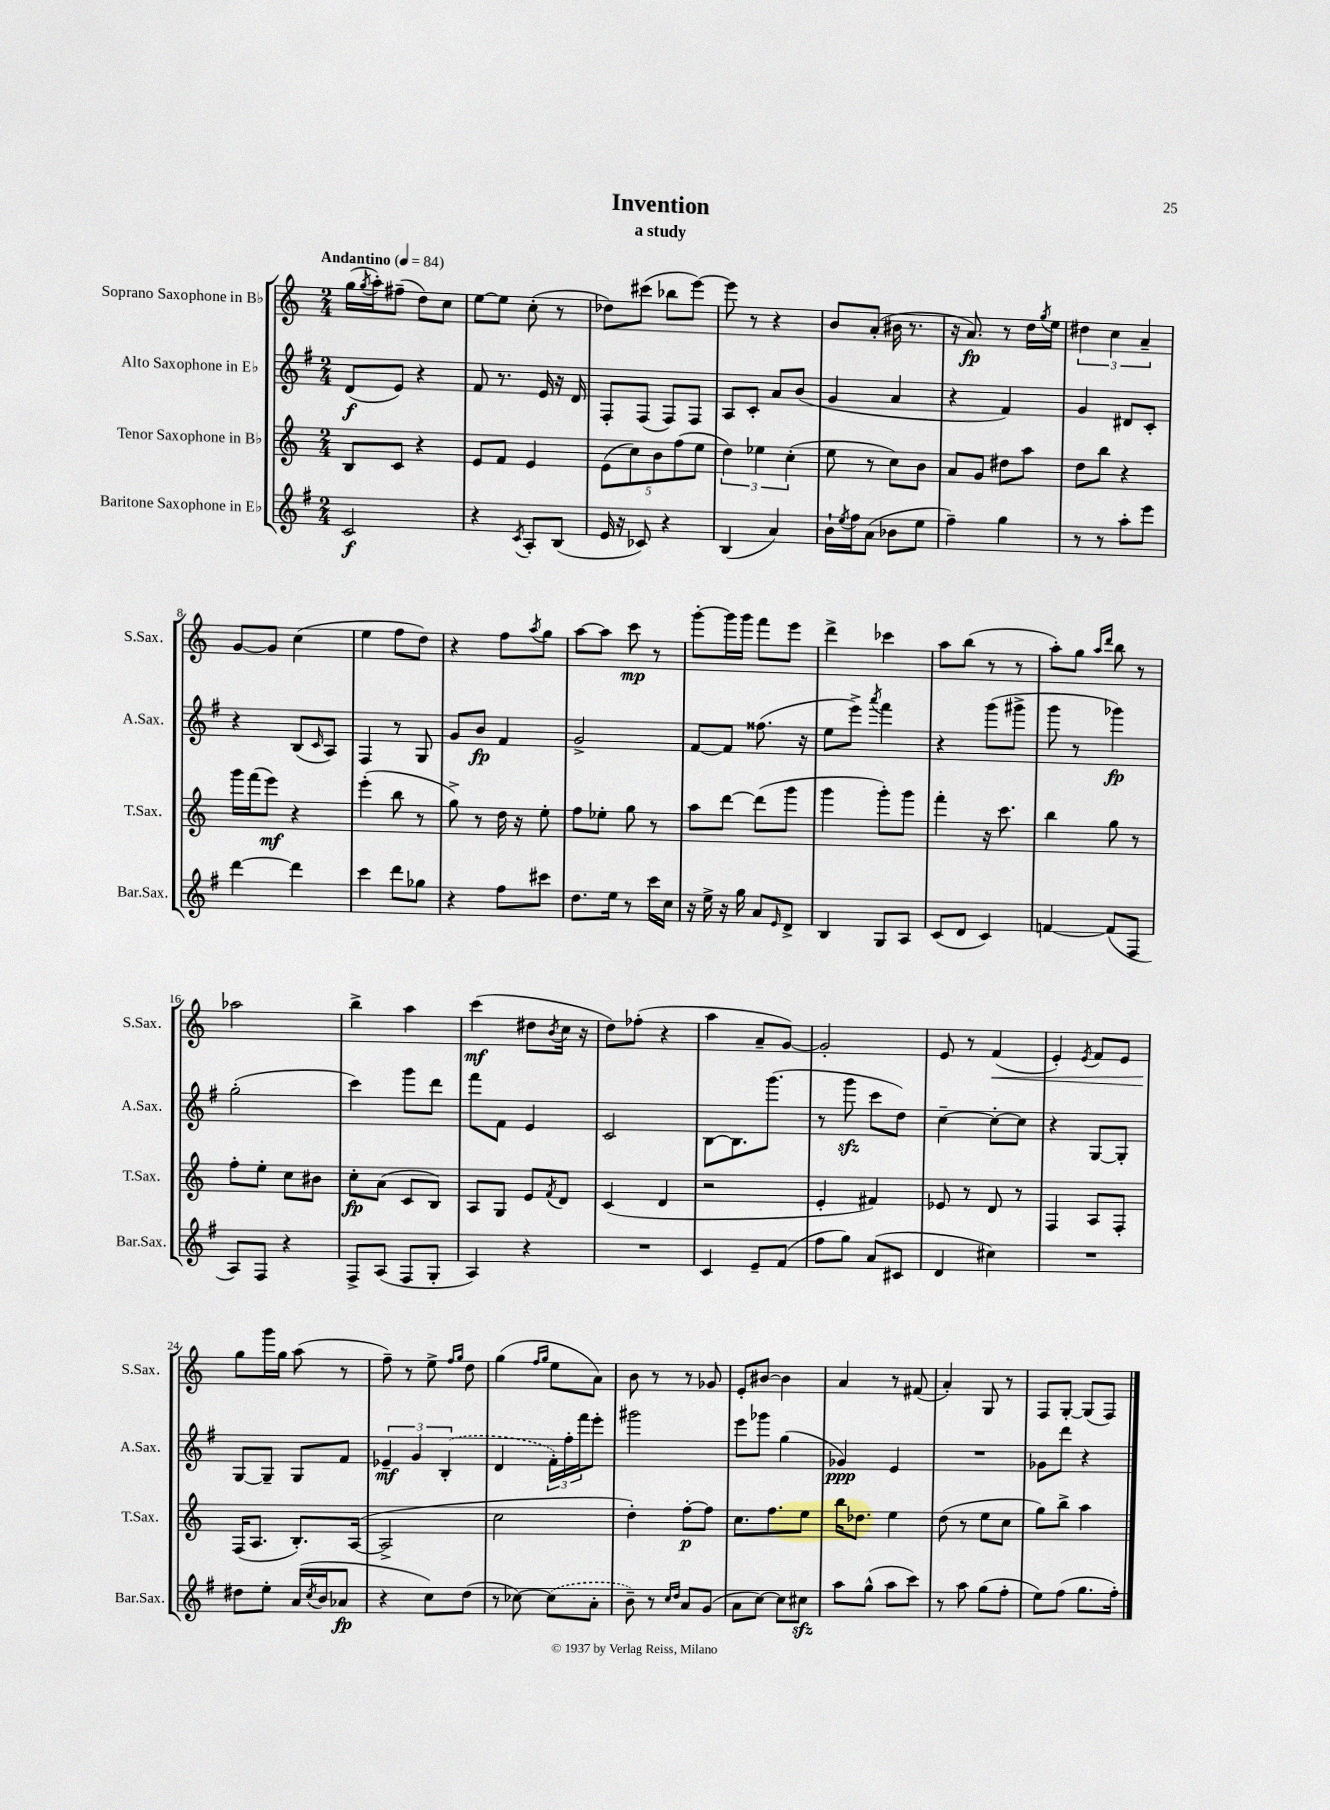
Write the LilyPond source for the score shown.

\header { title = "Invention" subtitle = "a study" }
<<
\new StaffGroup <<
\new Staff = "s0" \with { instrumentName = "Soprano Saxophone in Bb" shortInstrumentName = "S.Sax." } {
    \clef treble \key c \major \numericTimeSignature \time 2/4 \tempo "Andantino" 4 = 84
    g''16( \acciaccatura { g''8 } a''16-.) fis''8--( d''8) c''8 |
    e''8~ e''8 c''8-.( r8 |
    des''8) cis'''8( bes''8 e'''8~) |
    e'''8 r8 r4 |
    b'8 a'8-.( bis'16 r8. |
    r16 a'8.\fp) r8 d''16 \acciaccatura { g''8 } e''16 |
    \tuplet 3/2 { dis''4 c''4 a'4-- } |
    g'8~ g'8 c''4( |
    e''4 f''8 d''8) |
    r4 f''8 \acciaccatura { a''8 } g''8 |
    a''8~ a''8 c'''8\mp r8 |
    g'''8~-. g'''16 g'''16 f'''8 e'''8 |
    d'''4-> ces'''4 |
    a''8 b''8( r8 r8 |
    a''8-.) g''8 \grace { a''16 d'''16 } b''8 r8 |
    aes''2 |
    b''4-> a''4 |
    c'''4\mf( dis''8 \acciaccatura { b'8 } c''16 r16 |
    d''8) fes''8-.( r4 |
    a''4 a'8-- g'8~) |
    g'2-. |
    e'8 r8 f'4\<( |
    e'4-.) \acciaccatura { e'8 } f'8 e'8 |
    g''8\! g'''16 g''16 a''8( r8 |
    f''8--) r8 e''8-> \grace { f''16 g''16 } d''8 |
    g''4( \grace { f''16 g''16 } e''8 a'8) |
    b'8 r8 r8 ges'8 |
    e'8-. bis'8~ bis'4 |
    a'4 r8 fis'8( |
    a'4-.) g8 r8 |
    f8 g8~-. g8( f8) \bar "|." |
}
\new Staff = "s1" \with { instrumentName = "Alto Saxophone in Eb" shortInstrumentName = "A.Sax." } {
    \clef treble \key g \major \numericTimeSignature \time 2/4
    d'8\f( e'8) r4 |
    fis'8 r8. e'16 r16 d'16 |
    fis8-. fis8( fis8) fis8 |
    a8 c'8-. a'8 b'8( |
    g'4 a'4 |
    r4 fis'4) |
    g'4 dis'8 c'8-. |
    r4 b8( \grace { c'16 } a8) |
    fis4 r8 g8 |
    g'8 b'8\fp fis'4 |
    g'2-> |
    fis'8~ fis'8 fisis''8.( r16 |
    e''8 e'''8->) \acciaccatura { a'''8 } fis'''4 |
    r4 g'''8( gis'''8-> |
    g'''8 r8 ges'''4\fp) |
    g''2-.( |
    c'''4) g'''8 d'''8 |
    fis'''8 fis'8 e'4 |
    c'2 |
    b8~ b8. g'''8.( |
    r8 g'''8\sfz c'''8 d''8) |
    c''4~-- c''8~-. c''8 |
    r4 g8~ g8-. |
    g8~ g8-- g8 fis'8 |
    \tuplet 3/2 { ees'4--\mf g'4 \once \slurDashed b4-.( } |
    d'4 \tuplet 3/2 { fis'16-.) fis''16-. fis'''16 } e'''8-. |
    gis'''2 |
    e'''8 ges'''8 g''4( |
    ges'4\ppp) e'4 |
    R2 |
    ges'8 d'''8 r4 \bar "|." |
}
\new Staff = "s2" \with { instrumentName = "Tenor Saxophone in Bb" shortInstrumentName = "T.Sax." } {
    \clef treble \key c \major \numericTimeSignature \time 2/4
    b8 c'8 r4 |
    e'8 f'8 e'4 |
    \tuplet 5/4 { e'8( c''8) b'8 f''8( e''8 } |
    \tuplet 3/2 { d''4) ees''4 c''4-.( } |
    e''8 r8 c''8) b'8 |
    a'8 g'8 dis''8 a''8 |
    d''8 b''8 r4 |
    g'''16 f'''16( e'''8\mf) r4 |
    e'''4-.( b''8 r8 |
    g''8->) r8 d''16 r16 e''8-. |
    f''8 ees''8-. g''8 r8 |
    a''8 d'''8~ d'''8( g'''8 |
    g'''4 g'''8-.) g'''8 |
    f'''4-. r16 c'''8. |
    b''4 g''8 r8 |
    f''8-. e''8-. c''8 bis'8 |
    c''8-.\fp a'8( c'8 b8) |
    a8 g8 e'8 \acciaccatura { f'8 } d'8 |
    c'4( d'4 |
    r2 |
    e'4-. fis'4) |
    ees'8 r8 d'8 r8 |
    f4 a8 f8-. |
    f16( a8. b8.-.) a16~( |
    a2-> |
    c''2 |
    d''4-.) f''8~-.\p f''8 |
    c''8. f''8. e''8 |
    b''16 des''8. e''4 |
    d''8( r8 e''8 c''8 |
    g''8) b''8-> a''4 \bar "|." |
}
\new Staff = "s3" \with { instrumentName = "Baritone Saxophone in Eb" shortInstrumentName = "Bar.Sax." } {
    \clef treble \key g \major \numericTimeSignature \time 2/4
    c'2\f |
    r4 \acciaccatura { c'8 } a8-. b8( |
    e'16 r16 ces'8) r4 |
    b4( a'4) |
    b'16-! \acciaccatura { e''8 } fis''16 a'8( bes'8 e''8 |
    fis''4--) g''4 |
    r8 r8 a''8-. e'''8 |
    d'''4~ d'''4 |
    c'''4 d'''8 ges''8 |
    r4 fis''8 cis'''8 |
    d''8. e''16 r8 c'''16 c''16 |
    r16 e''16-> r16 g''16 a'8 \grace { e'16 } d'8-> |
    b4 g8 a8 |
    c'8( d'8 c'4) |
    f'4~ f'8( fis8 |
    a8) fis8 r4 |
    fis8-> a8( fis8 g8-. |
    a4) r4 |
    R2 |
    c'4 e'8-- fis'8( |
    fis''8 g''8) a'8( cis'8 |
    d'4 cis''4) |
    R2 |
    dis''8 e''8-. a'16( \acciaccatura { c''8 } b'16 aes'8\fp |
    r4 c''8) d''8( |
    r8 ces''8~) \once \slurDashed ces''8( a'8-. |
    b'8--) r8 \grace { c''16 d''16 } a'8 g'8( |
    a'8 c''8~) c''8 cis''8\sfz |
    a''8 g''8-^( a''8 c'''8) |
    r8 a''8 g''8( fis''8-. |
    e''8) fis''8( g''8. fis''16-.) \bar "|." |
}
>>
>>
